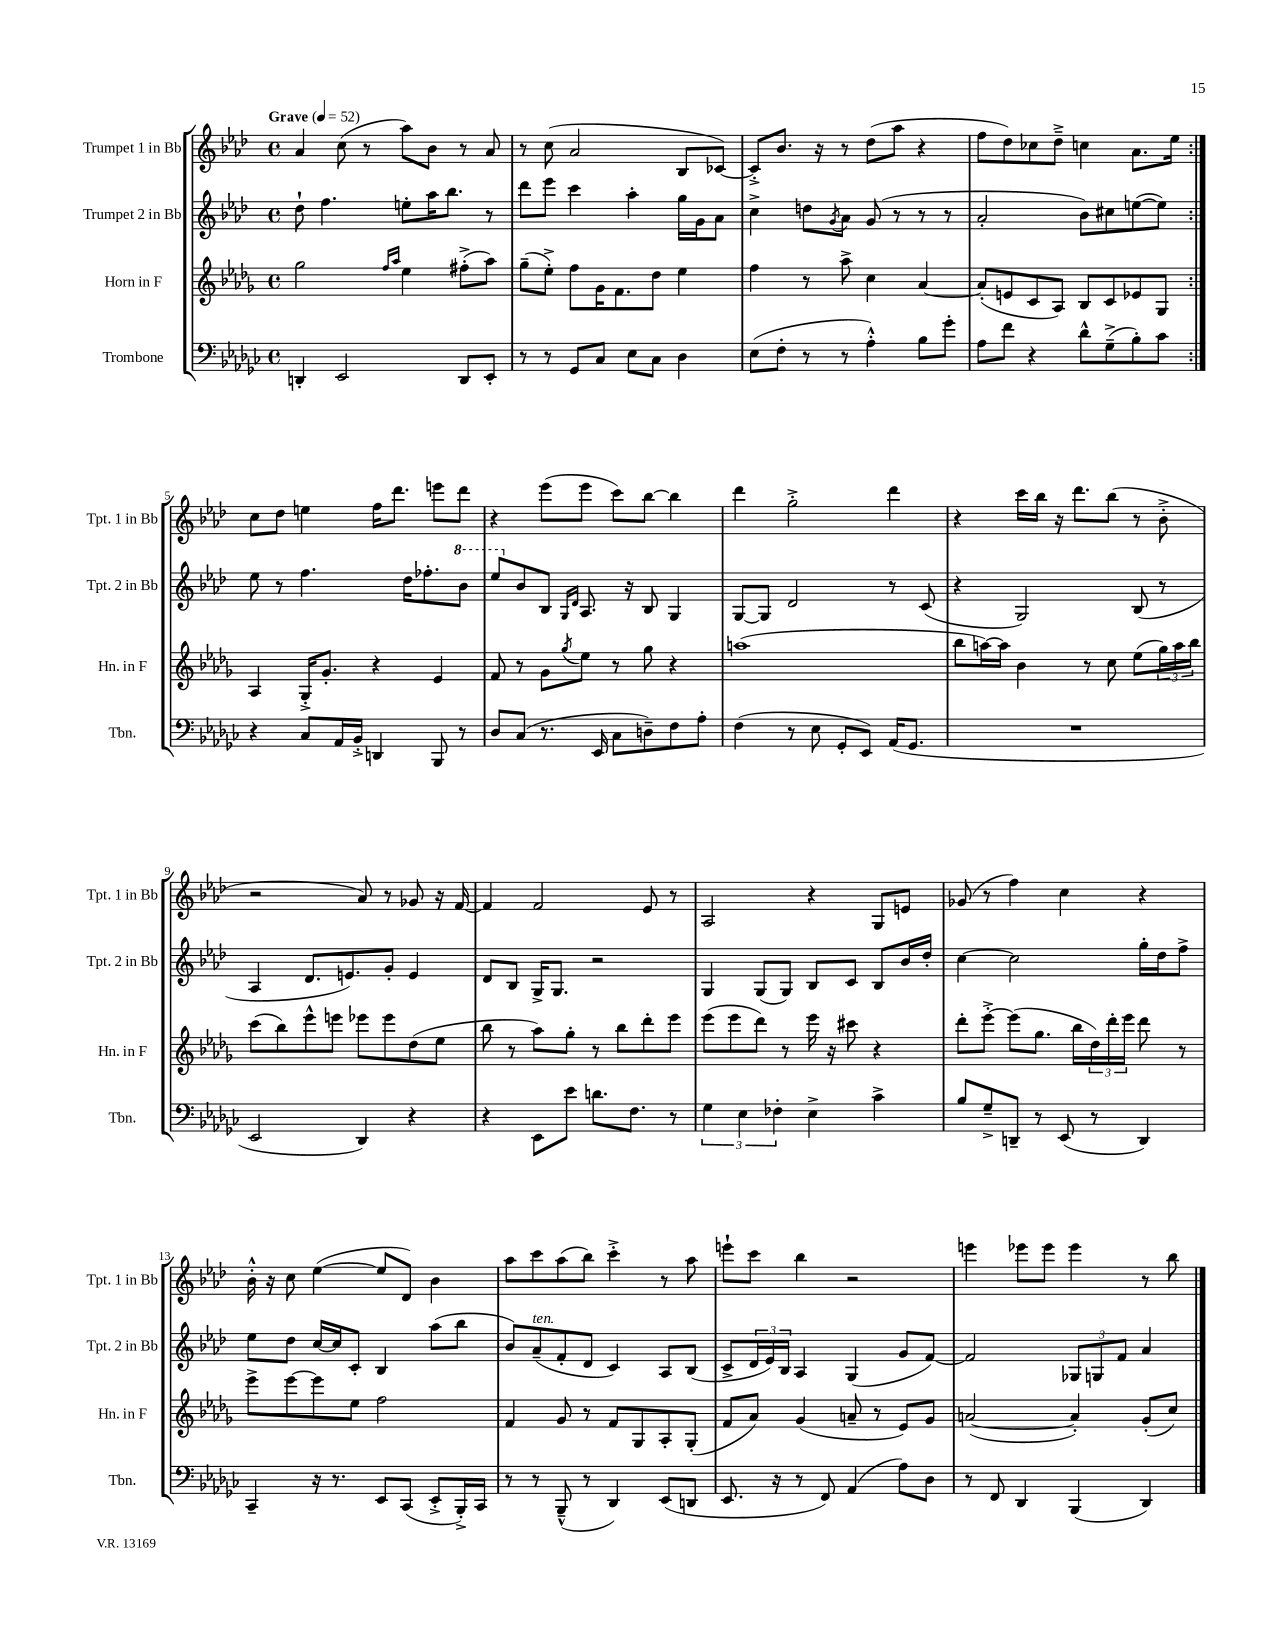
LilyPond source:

<<
\new StaffGroup <<
\new Staff = "s0" \with { instrumentName = "Trumpet 1 in Bb" shortInstrumentName = "Tpt. 1 in Bb" } {
    \clef treble \key aes \major \defaultTimeSignature \time 4/4 \tempo "Grave" 4 = 52
    \repeat volta 2 { aes'4 c''8( r8 aes''8) bes'8 r8 aes'8 |
    r8 c''8( aes'2 bes8 ces'8~) |
    ces'8-.-> bes'8. r16 r8 des''8( aes''8 r4 |
    f''8 des''8) ces''8 des''8---> c''4 aes'8. ees''16 | }
    c''8 des''8 e''4 f''16 des'''8. e'''8 des'''8 |
    r4 ees'''8( ees'''8 c'''8) bes''8~ bes''4 |
    des'''4 g''2-.-> des'''4 |
    r4 c'''16 bes''16 r16 des'''8. bes''8( r8 bes'8-.-> |
    r2 aes'8) r8 ges'8 r16 f'16~ |
    f'4 f'2 ees'8 r8 |
    aes2 r4 g8 e'8 |
    ges'8( r8 f''4) c''4 r4 |
    bes'16-.-^ r16 c''8 ees''4~( ees''8 des'8) bes'4 |
    aes''8 c'''8 aes''8( bes''8) c'''4-.-> r8 aes''8 |
    e'''8-! c'''8 bes''4 r2 |
    e'''4 ees'''8 ees'''8 ees'''4 r8 bes''8 \bar "|." |
}
\new Staff = "s1" \with { instrumentName = "Trumpet 2 in Bb" shortInstrumentName = "Tpt. 2 in Bb" } {
    \clef treble \key aes \major \defaultTimeSignature \time 4/4
    \repeat volta 2 { des''8-! f''4. e''8-. aes''16 bes''8. r8 |
    des'''8 ees'''8 c'''4 aes''4-. g''16 g'16 aes'8 |
    c''4-> d''8 \acciaccatura { g'8 } aes'8 g'8( r8 r8 r8 |
    aes'2-. bes'8) cis''8 e''8~( e''8) | }
    ees''8 r8 f''4. des''16 fes''8.-. \ottava #1 bes''8 |
    ees'''8 \ottava #0 bes'8 bes8 \grace { g16 des'16 } aes8. r16 bes8 g4 |
    g8~ g8 des'2 r8 c'8( |
    r4 g2) bes8( r8 |
    aes4 des'8. e'8.) g'8-. e'4 |
    des'8 bes8 g16-> g8. r2 |
    g4 g8( g8) bes8 c'8 bes8 bes'16 des''16-. |
    c''4~ c''2 g''16-. des''16 f''8-> |
    ees''8 des''8 c''16~ c''16 c'8-. bes4 aes''8( bes''8 |
    bes'8) aes'8--^\markup { \italic "ten." }( f'8-. des'8 c'4) aes8 bes8( |
    c'8-> \tuplet 3/2 { des'16 ees'16) bes16 } aes4 g4( g'8 f'8~) |
    f'2 \tuplet 3/2 { ges8 g8 f'8 } aes'4 \bar "|." |
}
\new Staff = "s2" \with { instrumentName = "Horn in F" shortInstrumentName = "Hn. in F" } {
    \clef treble \key des \major \defaultTimeSignature \time 4/4
    \repeat volta 2 { ges''2 \grace { f''16 aes''16 } ees''4 fis''8-.->( aes''8) |
    ges''8--( ees''8-.->) f''8 ges'16 f'8. des''8 ees''4 |
    f''4 r8 aes''8-> c''4 aes'4~ |
    aes'8-.( e'8 c'8 aes8) bes8 c'8 ees'8 ges8 | }
    aes4 ges16-.-> ges'8.-. r4 ees'4 |
    f'8 r8 ges'8 \acciaccatura { ges''8 } ees''8 r8 ges''8 r4 |
    a''1( |
    bes''8 a''16~) a''16 bes'4 r8 c''8 ees''8( \tuplet 3/2 { ges''16) a''16 bes''16 } |
    c'''8( bes''8) ees'''8-^ e'''8 ees'''8 ees'''8 des''8( ees''8 |
    bes''8 r8 aes''8) ges''8-. r8 bes''8 des'''8-. ees'''8 |
    ees'''8( ees'''8 des'''8) r8 ees'''16 r16 cis'''8 r4 |
    des'''8-. ees'''8~-.-> ees'''8( ges''8. bes''16 \tuplet 3/2 { des''16) des'''16-. ees'''16 } des'''8 r8 |
    ees'''8-> ees'''8~ ees'''8 ees''8 f''2 |
    f'4 ges'8 r8 f'8 ges8 aes8-. ges8-.( |
    f'8 aes'8) ges'4( a'8-- r8 ees'8) ges'8 |
    a'2~( a'4-.) ges'8-.( c''8) \bar "|." |
}
\new Staff = "s3" \with { instrumentName = "Trombone" shortInstrumentName = "Tbn." } {
    \clef bass \key ges \major \defaultTimeSignature \time 4/4
    \repeat volta 2 { d,4-. ees,2 d,8 ees,8-. |
    r8 r8 ges,8 ces8 ees8 ces8 des4 |
    ees8( f8-. r8 r8 aes4-.-^) bes8 ges'8-. |
    aes8 f'8 r4 des'8-^ ges8--->( bes8-.) ces'8 | }
    r4 ces8 aes,16 bes,16-.-> d,4 bes,,8 r8 |
    des8 ces8( r8. ees,16 ces8 d8--) f8 aes8-. |
    f4( r8 ees8 ges,8-. ees,8) aes,16( ges,8. |
    R1 |
    ees,2 des,4) r4 |
    r4 ees,8 ees'8 d'8. f8. r8 |
    \tuplet 3/2 { ges4 ees4 fes4-. } ees4-> ces'4-> |
    bes8 ges8---> d,8-- r8 ees,8( r8 d,4) |
    ces,4-- r16 r8. ees,8 ces,8( ees,8-.-> bes,,16-.->) ces,16 |
    r8 r8 bes,,8---^( r8 des,4) ees,8( d,8 |
    ees,8. r16 r8 f,8) aes,4( aes8) des8 |
    r8 f,8 des,4 bes,,4( des,4) \bar "|." |
}
>>
>>
